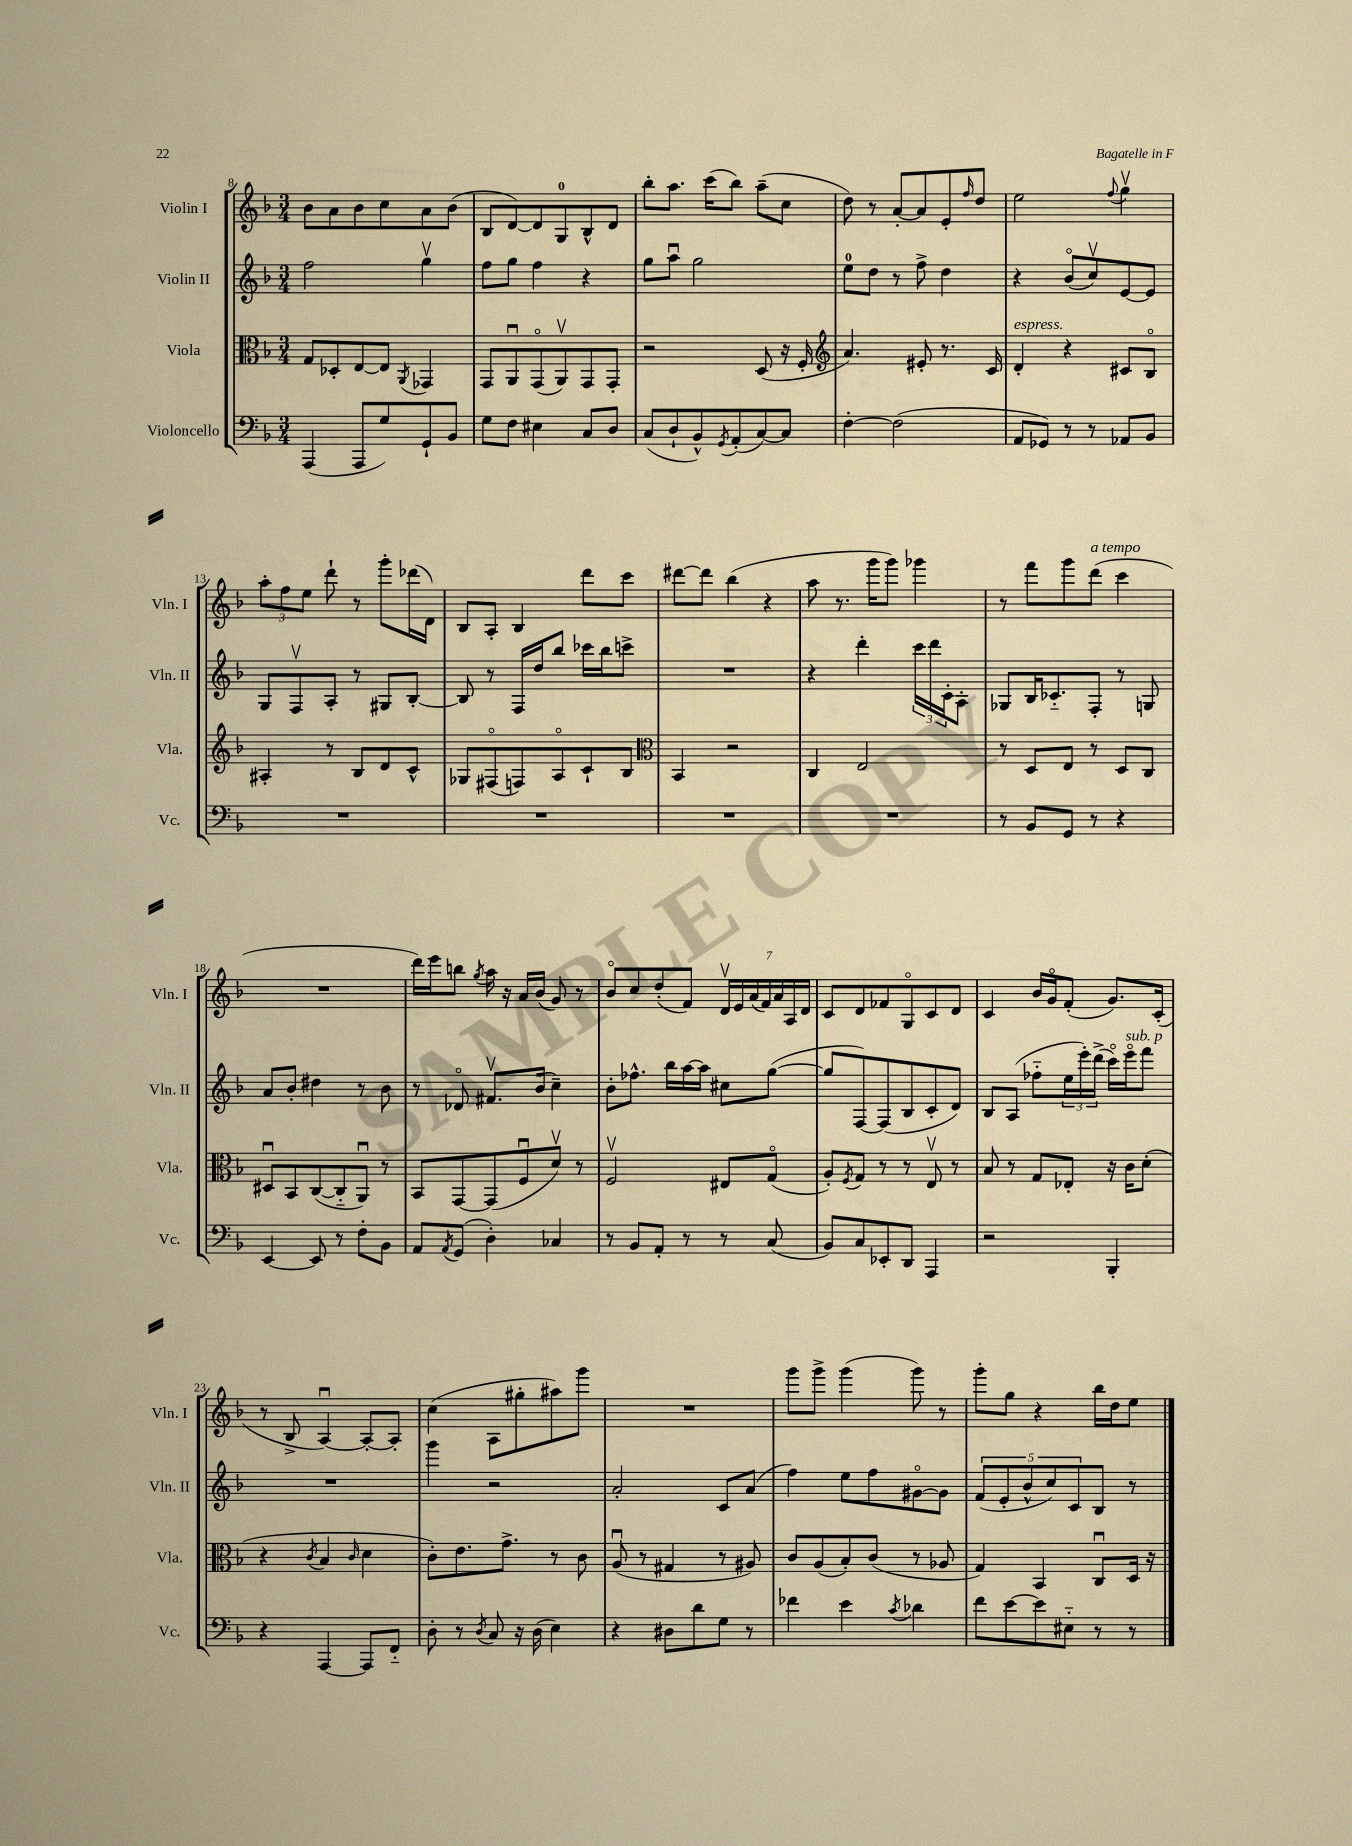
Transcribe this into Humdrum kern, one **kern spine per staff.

**kern	**kern	**kern	**kern
*part4	*part3	*part2	*part1
*staff4	*staff3	*staff2	*staff1
*I"Violoncello	*I"Viola	*I"Violin II	*I"Violin I
*I'Vc.	*I'Vla.	*I'Vln. II	*I'Vln. I
*clefF4	*clefC3	*clefG2	*clefG2
*k[b-]	*k[b-]	*k[b-]	*k[b-]
*M3/4	*M3/4	*M3/4	*M3/4
=8	=8	=8	=8
(4AAA/	8G/L	2ff\	8b-\L
.	8D-X'/	.	8a\
8AAA/L	[8E/	.	8b-\
8G/)	8E/J]	.	8cc\
.	8qAA/	.	.
8GG`/	4GG-X/	4ggv\	8a\
8BB-/J	.	.	(8b-\J
=9	=9	=9	=9
8G\L	8GG/L	8ff\L	8B-/L
8F\J	8AAu/	8gg\J	[8d/)
4E#X\	(8GG/	4ff\	8d/]
.	8AAv/)	.	8G/
8C/L	8GG/	4r	8B-^^/
8D/J	8GG'/J	.	8d/J
=10	=10	=10	=10
(8C/L	2r	8gg\L	8bb-'\L
8D`/	.	8aau\J	8.aa\J
8BB-^^/)	.	2gg\	.
.	.	.	(16ccc\KL
8qGG/	.	.	.
(8AA'/	.	.	8bb-\J)
[8C/)	(8D/	.	(8aa~\L
8C/J]	16r	.	8cc\J
.	16F'/	.	.
=11	=11	=11	=11
*	*clefG2	*	*
[4F'\	4.a/)	8ee\L	8dd\)
.	.	8dd\J	8r
(2F\]	.	8r	[8a'/L
.	8e#X'/	8ff^\	8a/]
.	8.r	4dd\	8e'/
.	.	.	16qqff/
.	.	.	8dd/J
.	16c/	.	.
=12	=12	=12	=12
!	!LO:TX:a:i:t=espress.	!	!
8AA/L	4d'/	4r	2ee\
8GG-X/J)	.	.	.
8r	4r	(8b-/L	.
8r	.	8ccv/)	.
.	.	.	8qqff/
8AA-X/L	8c#X/L	[8e/	4ggv\
8BB-/J	8B-/J	8e/J]	.
!!LO:LB:g=z
=13	=13	=13	=13
2.r	4A#X'/	8G/L	12aa'\L
.	.	.	12ff\
.	.	8Fv/	.
.	.	.	12ee\J
.	8r	8A'/J	8ddd`\
.	8B-/L	8r	8r
.	8d/	8G#X/L	8ggg'\L
.	8c^^/J	[8B-'/J	(16ddd-X\L
.	.	.	16d\JJ)
=14	=14	=14	=14
2.r	8G-X/L	8B-/]	8B-/L
.	(8F#X/	8r	8A'/J
.	8Fn/)	16F/LL	4B-/
.	.	16dd/J	.
.	8A/	8bb-/J	.
.	8c`/	16ccc-X\LL	8ddd\L
.	.	16bb-\J	.
.	8B-/J	8cccn^\J	8ccc\J
=15	=15	=15	=15
*	*clefC3	*	*
2.r	4BB-/	2.r	[8ddd#X\L
.	.	.	8ddd#\J]
.	2r	.	(4bb-\
.	.	.	4r
=16	=16	=16	=16
2.r	4C/	4r	8aa\
.	.	.	8.r
.	2E/	4ddd'\	.
.	.	.	16ggg\KL
.	.	.	8ggg\J)
.	.	24ccc\LL	4ggg-X\
.	.	24ddd\	.
.	.	24c'\J	.
.	.	8A'\J	.
=17	=17	=17	=17
8r	8r	8G-X/L	8r
8BB-/L	8D/L	16B-/K	8fff\L
.	.	8.c-X/	.
8GG/J	8E/J	.	8ggg\
!	!	!	!LO:TX:a:i:t=a tempo
8r	8r	8F'/J	(8ddd\J
4r	8D/L	8r	4ccc\
.	8C/J	8Gn/	.
!!LO:LB:g=z
=18	=18	=18	=18
[4EE/	8D#Xu/L	8a/L	2.r
.	8BB-/	8b-'/J	.
8EE/]	([8C/	4dd#X\	.
8r	8C/]	.	.
8F'\L	8AAu/J)	8r	.
8BB-\J	8r	8b-\	.
=19	=19	=19	=19
8AA/L	8BB-/L	8r	16ddd\LL)
.	.	.	16eee\J
8qAA/	.	.	.
(8GG/J	[8GG/	8d-X/	8bbn\J
.	.	.	8qgg/
4D'\)	(8GG/]	8.f#Xv/L	16aa\
.	.	.	16r
.	8Fu/	.	16a/LL
.	.	(16b-/Jk	(16b-/JJ
4C-X/	8dv/J)	4cc~\)	8g/)
.	8r	.	8r
=20	=20	=20	=20
8r	2Fv/	8b-'\L	8b-/L
8BB-/L	.	8.ff-X^^\J	8cc/
8AA'/J	.	.	(8dd'/
.	.	16bb-\LL	.
8r	.	[16aa\	8f/J)
.	.	16aa\JJ]	.
8r	8E#X/L	8cc#X\L	28dv/LL
.	.	.	28e/
.	.	.	(28a/
.	.	.	28f/)
(8C/	(8G/J	([8gg\J	.
.	.	.	28a/
.	.	.	28A/
.	.	.	28d/JJ
=21	=21	=21	=21
8BB-/L)	8A'/L)	8gg/L]	8c/L
.	8qF/	.	.
8C/	8G/J	[8F/)	8d/
8EE-X'/	8r	(8F/]	8f-X/
8DD/J	8r	8B-/	8G/
4AAA/	8Ev/	8c'/	8c/
.	8r	8d/J)	8d/J
=22	=22	=22	=22
2r	8B-/	8B-/L	4c/
.	8r	(8A/J	.
.	8G/L	8ff-X\L	16b-/LL
.	.	.	16g/J
.	8E-X'/J	24ee\L	(8f'/J
.	.	24eee'\)	.
.	.	(24ddd^\JJ	.
4BBB-'/	16r	16ccc\LL)	8.g/L)
!	!	!LO:TX:a:i:t=sub. p	!
.	16c\KL	16eee\J	.
.	(8d'\J	8fff\J	.
.	.	.	(16c'/Jk
!!LO:LB:g=z
=23	=23	=23	=23
4r	4r	2.r	8r
.	.	.	8B-^/
.	8qc/	.	.
[4AAA/	4B-/	.	[4Au/)
.	16qqc/	.	.
8AAA/L]	4d\	.	8A'/L_
8FF/J	.	.	8A'/J]
=24	=24	=24	=24
8D'\	8c'\L)	4ggg\	(4cc\
8r	8.e\	.	.
8qD/	.	.	.
8C/	.	2r	8A\L
.	8.g^\J	.	.
16r	.	.	8gg#X'\
(16D\	.	.	.
4E\)	8r	.	8aa#X\)
.	8c\	.	8ggg\J
=25	=25	=25	=25
4r	(8Au/	2a'/	2.r
.	8r	.	.
8D#X\L	4G#X/	.	.
8d\	.	.	.
8G\J	8r	8c/L	.
8r	8A#X/)	(8a/J	.
=26	=26	=26	=26
4f-X\	8c/L	4ff\)	8ggg\L
.	(8A/	.	8ggg^\J
4e\	8B-'/)	8ee\L	(4ggg\
.	(8c/J	8ff\	.
8qc/	.	.	.
4d-X\	8r	[8g#X\	8ggg\)
.	8A-X/	8g#\J]	8r
=27	=27	=27	=27
8f\L	4G/)	(10f/L	8ggg'\L
.	.	10e'/	.
[8e\	.	.	8gg\J
.	.	10b-^^/	.
8e\]	4BB-/	.	4r
.	.	10cc/)	.
8E#X\J	.	.	.
.	.	10c/	.
8r	8Cu/L	8B-/J	16bb-\LL
.	.	.	16dd\J
8r	16D/Jk	8r	8ee\J
.	16r	.	.
==	==	==	==
*-	*-	*-	*-
